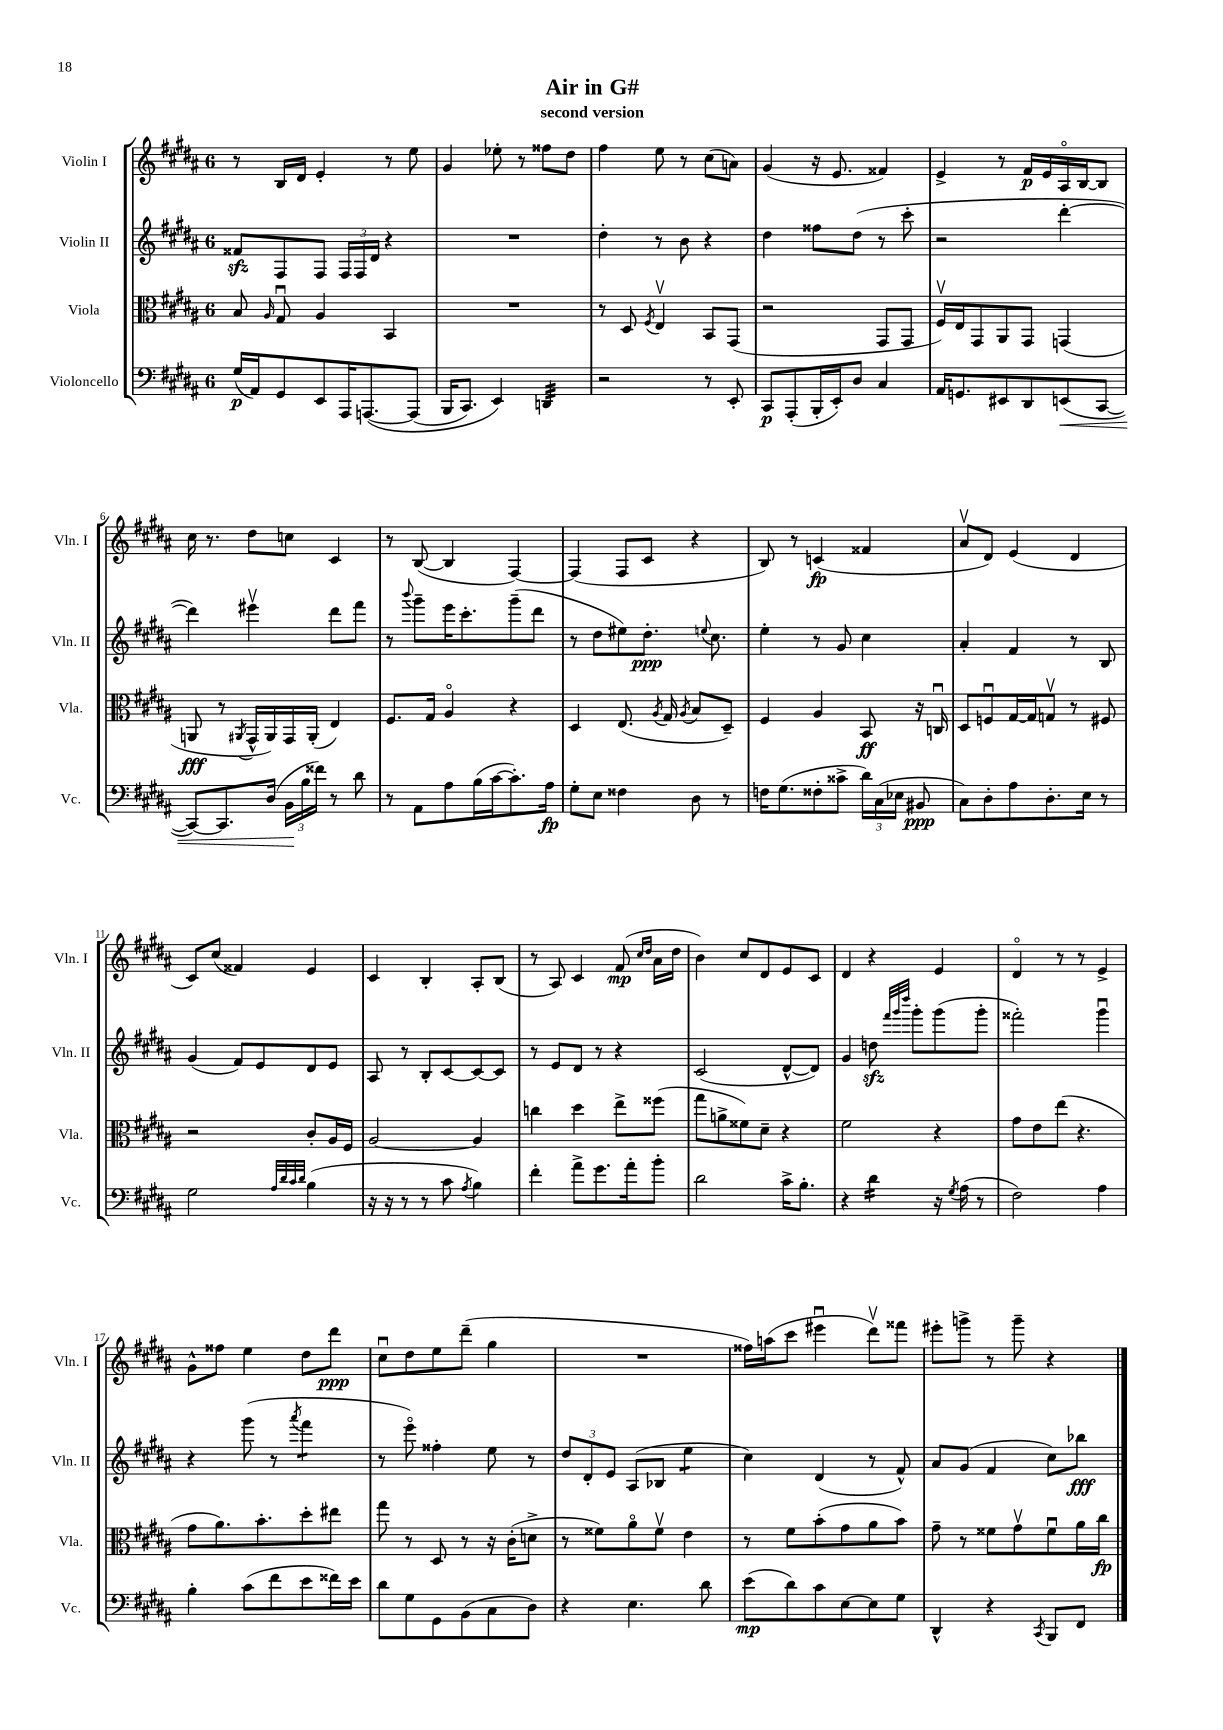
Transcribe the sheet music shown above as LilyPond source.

\header { title = "Air in G#" subtitle = "second version" }
<<
\new StaffGroup <<
\new Staff = "s0" \with { instrumentName = "Violin I" shortInstrumentName = "Vln. I" } {
    \clef treble \key b \major \once \override Staff.TimeSignature.style = #'single-digit \time 6/8
    \autoBeamOff r8 b16[ dis'16] e'4-. r8 e''8 |
    gis'4 ees''8-. r8 fisis''8[ dis''8] |
    fis''4 e''8 r8 cis''8[( a'8]) |
    gis'4( r16 e'8. fisis'4) |
    e'4-> r8 fis'16[\p e'16 ais16\flageolet b16~ b8] |
    cis''16 r8. dis''8[ c''8] cis'4 |
    r8 b8~( b4 fis4~) |
    fis4( fis8[ cis'8] r4 |
    b8) r8 c'4\fp( fisis'4 |
    ais'8[\upbow dis'8]) e'4( dis'4 |
    cis'8[) cis''8]( fisis'4) e'4 |
    cis'4 b4-. ais8[-. b8]( |
    r8 ais8) cis'4 fis'8\mp( \grace { cis''16[ dis''16] } ais'16[ dis''16] |
    b'4) cis''8[ dis'8 e'8 cis'8] |
    dis'4 r4 e'4 |
    dis'4\flageolet r8 r8 e'4-> |
    gis'8[-^ fisis''8] e''4 dis''8[ dis'''8]\ppp |
    cis''8[\downbow dis''8 e''8 dis'''8]--( gis''4 |
    R2. |
    fisis''16[) a''16( cis'''8] eis'''4\downbow dis'''8[\upbow) fisis'''8] |
    eis'''8[-. g'''8]-> r8 g'''8-- r4 \bar "|." |
}
\new Staff = "s1" \with { instrumentName = "Violin II" shortInstrumentName = "Vln. II" } {
    \clef treble \key b \major \once \override Staff.TimeSignature.style = #'single-digit \time 6/8
    \autoBeamOff fisis'8[\sfz fis8 fis8] \tuplet 3/2 { fis16[ fis16 dis'16] } r4 |
    R2. |
    dis''4-. r8 b'8 r4 |
    dis''4 fisis''8[ dis''8]( r8 cis'''8-. |
    r2 dis'''4~-. |
    dis'''4) eis'''4\upbow dis'''8[ fis'''8] |
    r8 \appoggiatura { b'''8 } gis'''8[-- e'''16 cis'''8.-. gis'''8--( dis'''8] |
    r8 dis''8[ eis''8) dis''8.]-.\ppp \appoggiatura { e''8 } cis''8. |
    e''4-. r8 gis'8 cis''4 |
    ais'4-. fis'4 r8 b8 |
    gis'4( fis'8[) e'8 dis'8 e'8] |
    ais8 r8 b8[-. cis'8~ cis'8~ cis'8] |
    r8 e'8[ dis'8] r8 r4 |
    cis'2( dis'8[~-^ dis'8]) |
    gis'4 d''8\sfz \grace { fis'''32[ gis'''32 dis''''32] } gis'''8[-. gis'''8( gis'''8]-. |
    fisis'''2-.) gis'''4\downbow |
    r4 gis'''8( r8 \acciaccatura { ais'''8 } fis'''4:8 |
    r8 e'''8\flageolet) fisis''4-. e''8 r8 |
    \tuplet 3/2 { dis''8[ dis'8-. e'8] } ais8[( bes8] e''4:8 |
    cis''4) dis'4( r8 fis'8-^) |
    ais'8[ gis'8]( fis'4 cis''8[) bes''8]\fff \bar "|." |
}
\new Staff = "s2" \with { instrumentName = "Viola" shortInstrumentName = "Vla." } {
    \clef alto \key b \major \once \override Staff.TimeSignature.style = #'single-digit \time 6/8
    \autoBeamOff b8 \grace { ais16 } gis8\downbow ais4 b,4 |
    R2. |
    r8 dis8 \acciaccatura { fis8 } e4\upbow b,8[ gis,8]( |
    r2 gis,8[ gis,8] |
    fis16[\upbow) e16 gis,8 ais,8 gis,8] g,4( |
    a,8\fff r8 \acciaccatura { ais,8 } gis,16[-^ ais,16) gis,16 ais,16]-.( e4) |
    fis8.[ gis16] ais4\flageolet r4 |
    dis4 e8.( \acciaccatura { ais8 } gis16 \acciaccatura { ais8 } b8[ dis8]--) |
    fis4 ais4 b,8\ff r16 c16\downbow |
    dis8[ f8\downbow gis16~ gis16 g8]\upbow r8 fis8 |
    r2 cis'8[-. ais16 fis16] |
    ais2~ ais4 |
    c''4 dis''4 e''8[-> fisis''8]( |
    gis''8[ a'8-> fisis'8) dis'8]-- r4 |
    fis'2 r4 |
    gis'8[ e'8 e''8]( r4. |
    gis'8[ ais'8.) b'8.-. dis''8-. eis''8] |
    gis''8 r8 dis8 r8 r16 cis'16[-.( d'8]-> |
    r8 fisis'8[) ais'8\flageolet fisis'8]\upbow e'4 |
    r8 fis'8[ b'8-.( gis'8 ais'8 b'8]) |
    gis'8-- r8 fisis'8[ gis'8\upbow fisis'8\downbow ais'16 cis''16]\fp \bar "|." |
}
\new Staff = "s3" \with { instrumentName = "Violoncello" shortInstrumentName = "Vc." } {
    \clef bass \key b \major \once \override Staff.TimeSignature.style = #'single-digit \time 6/8
    \autoBeamOff gis16[\p( ais,16) gis,8 e,8 ais,,16 a,,8.~\( a,,8]( |
    b,,16[ cis,8.]) e,4\) d,4:32 |
    r2 r8 e,8-. |
    cis,8[\p ais,,8-.( b,,16-. e,16-.) dis8] cis4 |
    ais,16[ g,8. eis,8 dis,8 e,8\<( cis,8]~ |
    cis,8[~) cis,8. dis16]( \tuplet 3/2 { b,16[\! b16 fisis'16]) } r8 dis'8 |
    r8 ais,8[ ais8 b16( cis'16~ cis'8.-.) ais16]\fp |
    gis8[-. e8] fisis4 dis8 r8 |
    f16[ gis8.( fisis8-. cisis'8]-> \tuplet 3/2 { dis'16[) cis16( ees16] } bis,8\ppp |
    cis8[) dis8-. ais8 dis8.-. e16] r8 |
    gis2 \grace { ais32[ dis'32 cis'32 dis'32] } b4( |
    r16 r16 r8 r8 cis'8 \acciaccatura { ais8 } b4) |
    fis'4-. ais'8[-> gis'8. ais'16-. b'8]-. |
    dis'2 cis'16[-> b8.]-. |
    r4 dis'4:16 r16 \acciaccatura { gis8 } ais16( r8 |
    fis2) ais4 |
    b4-. cis'8[( fis'8 e'8 fisis'16) e'16] |
    dis'8[ gis8 gis,8 b,8( cis8 dis8]) |
    r4 e4. dis'8 |
    e'8[\mp( dis'8) cis'8 e8~ e8 gis8] |
    dis,4-^ r4 \acciaccatura { cis,8 } b,,8[ fis,8] \bar "|." |
}
>>
>>
